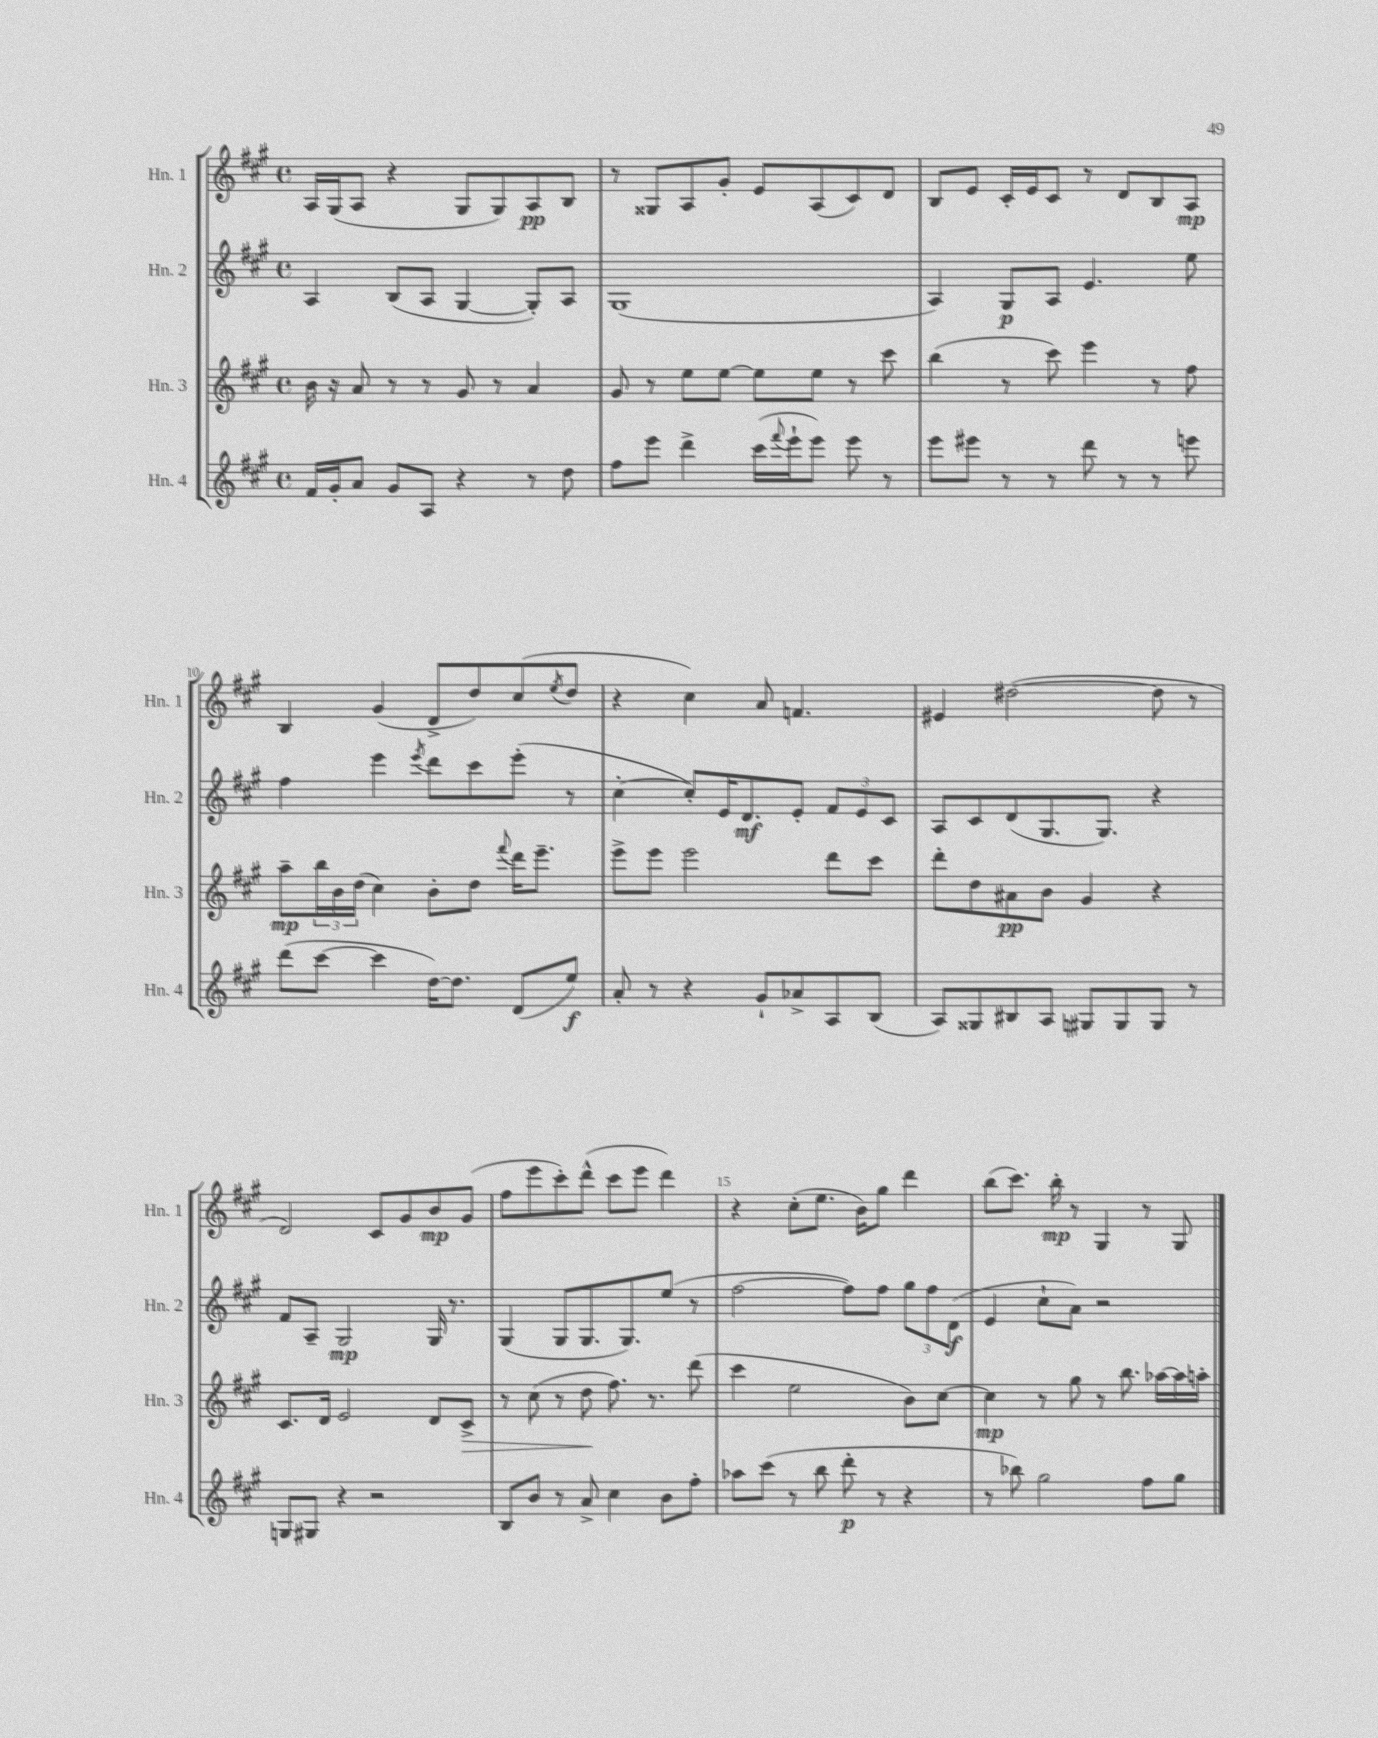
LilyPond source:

<<
\new StaffGroup <<
\new Staff = "s0" \with { instrumentName = "Hn. 1" shortInstrumentName = "Hn. 1" } {
    \clef treble \key a \major \defaultTimeSignature \time 4/4
    a16 gis16( a8 r4 gis8 gis8) a8\pp b8 |
    r8 gisis8 a8 gis'8-. e'8 a8( cis'8) d'8 |
    b8 e'8 cis'16-. e'16 cis'8 r8 d'8 b8 a8\mp |
    b4 gis'4( d'8-> d''8) cis''8( \acciaccatura { e''8 } d''8 |
    r4 cis''4) a'8 f'4. |
    eis'4 dis''2~( dis''8 r8 |
    d'2) cis'8 gis'8 b'8\mp gis'8( |
    fis''8 e'''8 cis'''8-.) d'''8-^( cis'''8 e'''8 d'''4) |
    r4 cis''8-.( e''8. b'16) gis''8 d'''4 |
    b''8( cis'''8.) b''16-.\mp r8 gis4 r8 gis8 \bar "|." |
}
\new Staff = "s1" \with { instrumentName = "Hn. 2" shortInstrumentName = "Hn. 2" } {
    \clef treble \key a \major \defaultTimeSignature \time 4/4
    a4 b8( a8 gis4~ gis8-.) a8 |
    gis1( |
    a4) gis8\p a8 e'4. e''8 |
    fis''4 e'''4 \acciaccatura { e'''8 } d'''8 cis'''8 e'''8-.( r8 |
    cis''4~-. cis''8-.) e'16 d'8.\mf e'8-. \tuplet 3/2 { fis'8 e'8 cis'8 } |
    a8 cis'8 d'8( gis8. gis8.) r4 |
    fis'8 a8-- gis2\mp gis16 r8. |
    gis4( gis8 gis8. gis8.) e''8( r8 |
    fis''2~ fis''8) fis''8 \tuplet 3/2 { gis''8 fis''8 d'8\f( } |
    e'4 cis''8-! a'8) r2 \bar "|." |
}
\new Staff = "s2" \with { instrumentName = "Hn. 3" shortInstrumentName = "Hn. 3" } {
    \clef treble \key a \major \defaultTimeSignature \time 4/4
    b'16 r16 a'8 r8 r8 gis'8 r8 a'4 |
    gis'8 r8 e''8 e''8~ e''8 e''8 r8 cis'''8 |
    b''4( r8 cis'''8) e'''4 r8 fis''8 |
    a''8--\mp \tuplet 3/2 { b''16 b'16 d''16( } cis''4) b'8-. d''8 \appoggiatura { fis'''8 } d'''16 e'''8.-- |
    e'''8-> e'''8 e'''2 d'''8 cis'''8 |
    d'''8-. d''8 ais'8\pp b'8 gis'4 r4 |
    cis'8. d'16 e'2 d'8 cis'8->\> |
    r8 cis''8( r8 d''8\! fis''8.) r8. d'''8( |
    cis'''4 e''2 b'8) cis''8~ |
    cis''4\mp r8 gis''8 r8 b''8. aes''16~ aes''16 a''16-. \bar "|." |
}
\new Staff = "s3" \with { instrumentName = "Hn. 4" shortInstrumentName = "Hn. 4" } {
    \clef treble \key a \major \defaultTimeSignature \time 4/4
    fis'16 gis'16-. a'8 gis'8 a8 r4 r8 d''8 |
    fis''8 e'''8 d'''4-> cis'''16( \appoggiatura { fis'''8 } e'''16-! e'''8) e'''8 r8 |
    e'''8 eis'''8 r8 r8 d'''8 r8 r8 e'''8 |
    d'''8( cis'''8~ cis'''4 d''16~) d''8. d'8( e''8\f) |
    a'8-. r8 r4 gis'8-! aes'8-> a8 b8( |
    a8) gisis8 bis8 a8 gis8 gis8 gis8 r8 |
    g8 gis8 r4 r2 |
    b8 b'8 r8 a'8-> cis''4 b'8 fis''8-. |
    aes''8 cis'''8( r8 b''8 d'''8-.\p r8 r4 |
    r8 bes''8) gis''2 fis''8 gis''8 \bar "|." |
}
>>
>>
\layout { \context { \Score currentBarNumber = #7 \override BarNumber.break-visibility = ##(#f #t #t) barNumberVisibility = #(every-nth-bar-number-visible 5) } }
